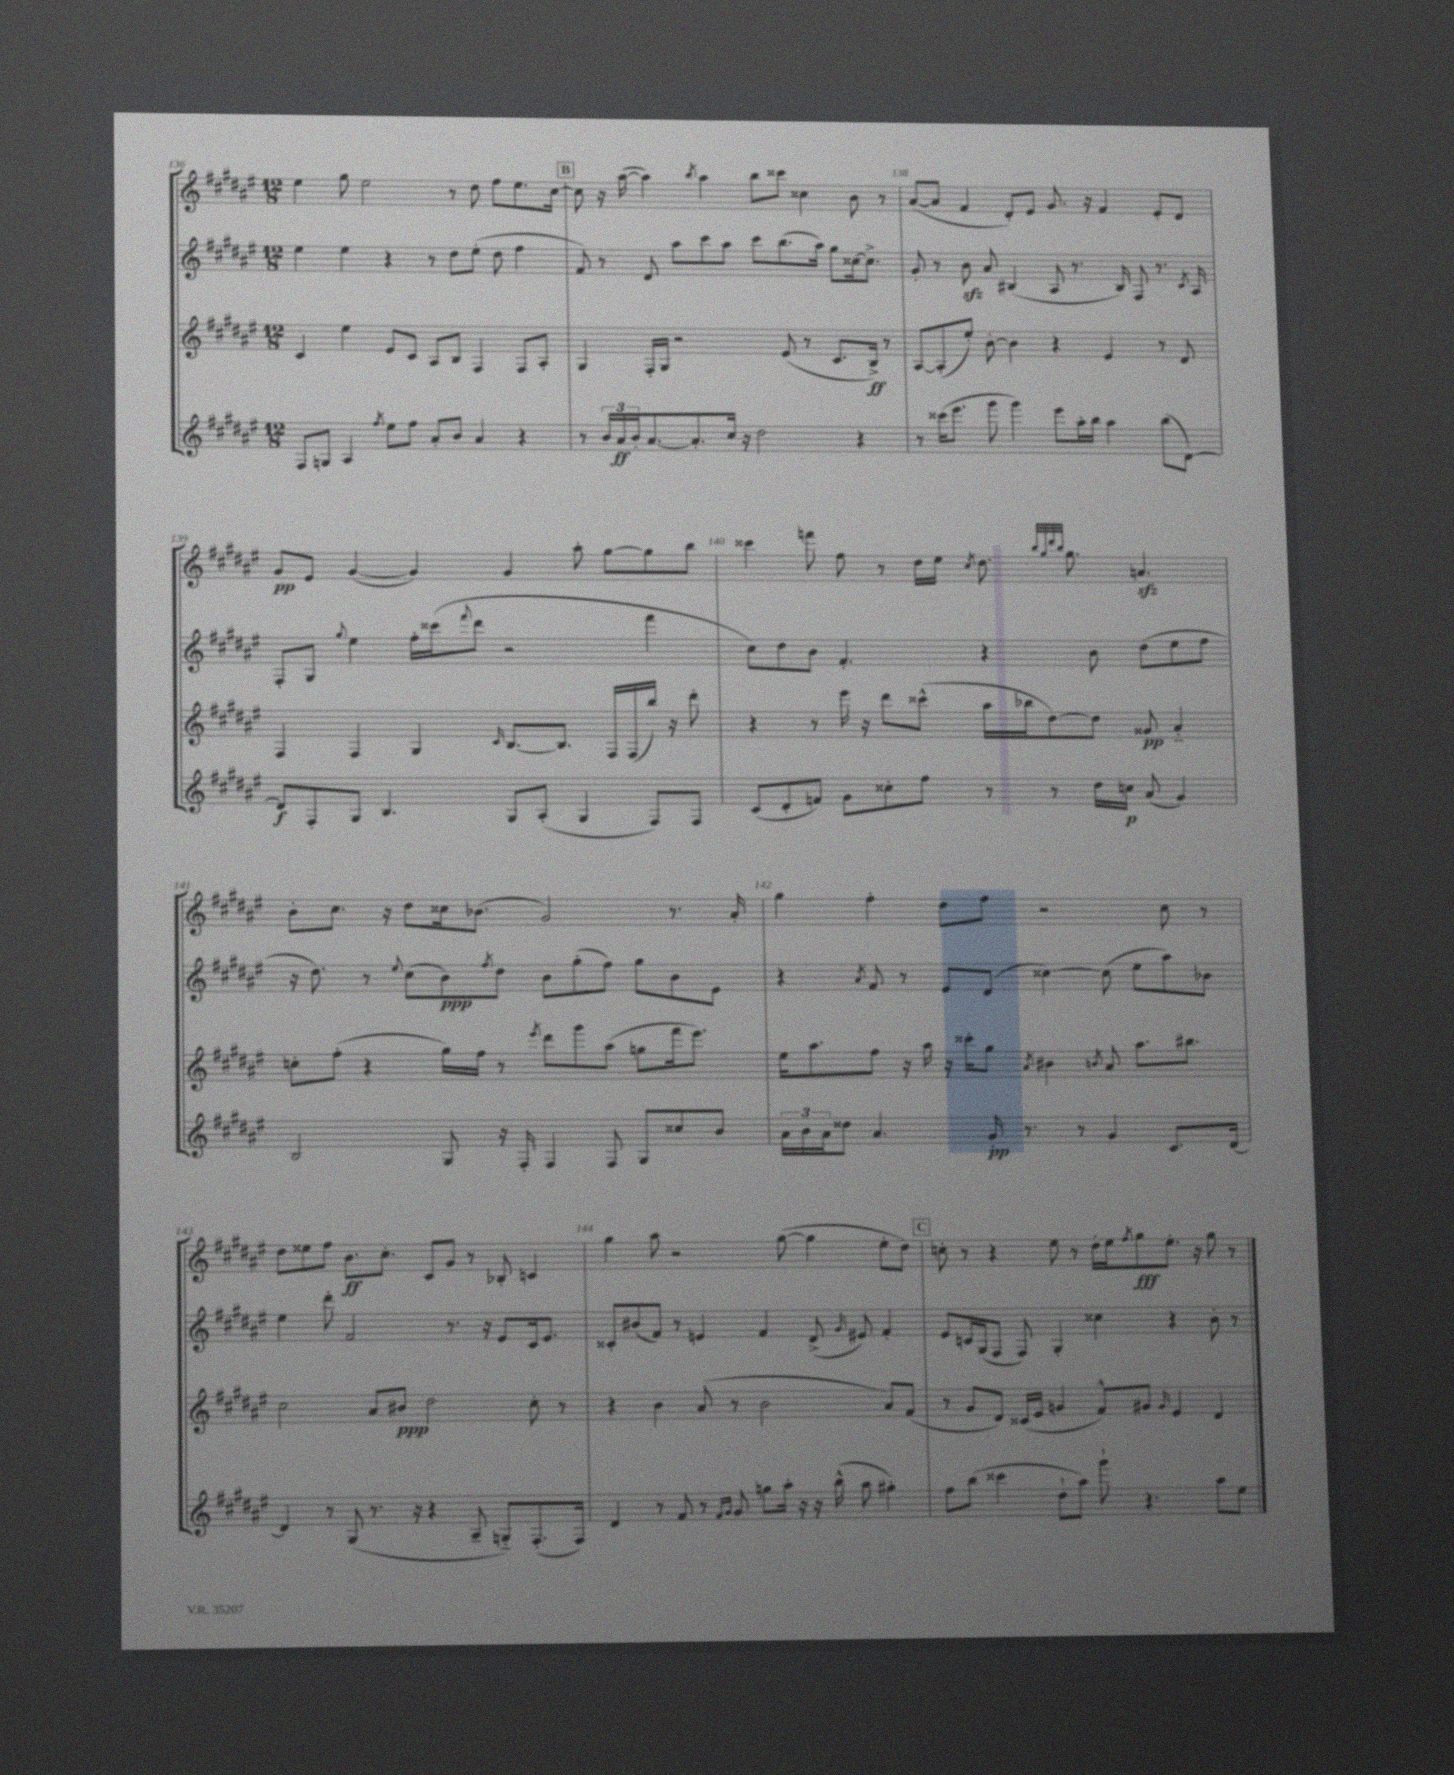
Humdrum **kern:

**kern	**kern	**kern	**kern
*staff4	*staff3	*staff2	*staff1
*clefG2	*clefG2	*clefG2	*clefG2
*k[f#c#g#d#a#e#]	*k[f#c#g#d#a#e#]	*k[f#c#g#d#a#e#]	*k[f#c#g#d#a#e#]
*M12/8	*M12/8	*M12/8	*M12/8
8F#	4c#	4ee#	4ee#
8G	.	.	.
4A#	4ee#	4ee#	8gg#
.	.	.	2ee#
8qff#	.	.	.
8ee#	8e#	4r	.
8ff#	8c#	.	.
8a#'	8A#	8r	.
8b	8B	8dd#	8r
4a#	4F#	(8ee#'	8dd#
.	.	8dd#	8ff#
4r	8F#	4ff#	8.ee#
.	8A#'	.	.
.	.	.	[16cc#
=	=	=	=
8r	4G#	8f#)	8cc#]
24b	.	8r	16r
24a#	.	.	.
.	.	.	([16aa#
24b'	.	.	.
[8.a#	16F#'	8d#	4aa#])
.	16G#	.	.
.	2r	8aa#	.
8.a#']	.	.	.
.	.	.	8qbb
.	.	8ccc#	4aa#
16cc#	.	8aa#	.
16r	.	.	.
2dd#	.	8ccc#	8bb
.	(8e#	(8.bb	8ccc##
.	8r	.	4cc##
.	.	16aa#)	.
.	8.c#	8gg#	.
4r	.	[16cc##	8b
.	16B^)	8.cc##^]	.
.	8r	.	8r
=	=	=	=
8r	[8A#	8g#'	([8a#
(16ccc##	(8A#']	8r	8a#]
8.eee#	.	.	.
.	8ee#')	8b	4f#
8ggg#	[8b'	8a#	.
4ggg#)	4b]	(4B#	8d#')
.	.	.	8e#
8eee#	4r	8A#	8.g#
16aa#'	.	8.r	.
16bb	.	.	16r
4aa#	4e#	.	4f#
.	.	16B#)	.
.	.	8F#	.
(8bb	8r	8.r	8e#'
[8d#)	8d#	.	8d#
.	.	8qc#	.
.	.	16A#	.
=	=	=	=
8d#]	4F#	8F#'	8g#
8F#'	.	8G#	8e#
.	.	8qqgg#	.
8G#	4F#	4ee#	([4g#
4.B	.	.	.
.	4G#	16ff#'	4g#])
.	.	(16ccc##	.
.	.	8qqfff#	.
.	.	8ddd#	.
.	16qqc#	.	.
8G#	[8.B	2r	4g#
(8A#'	.	.	.
.	8.B]	.	.
4G#	.	.	8aa#'
.	16F#	.	[8gg#
.	(16F#	.	.
8F#)	16bb)	4fff#	8gg#]
.	16r	.	.
8F#	8ddd#'	.	8bb
=	=	=	=
(8c#	4r	8cc#)	4ccc##
8d#'	.	8dd#	.
8f)	8r	8b	8fff
8g#	16eee#	4.f#'	8ff#
.	16r	.	.
8cc##'	8ddd#	.	8r
8ff#	(8ccc##^^	.	16dd#
.	.	.	16ee#
.	.	.	8qcc#
8r	16aa#	4r	8.dd#
.	16bb-	.	.
8r	[8dd#)	.	.
.	.	.	32qqbb
.	.	.	32qqgg#
.	.	.	32qqddd#
.	.	.	32qqbb
.	.	.	8.gg#
16dd#	8dd#]	8b	.
16cc	.	.	.
(8a#	8g##	(8dd#	4.a
4g#)	4a#'~	8ee#	.
.	.	8ff#	.
=	=	=	=
2B	8cc'	16r	8b'
.	.	8.dd#)	.
.	(8ff#'	.	8.cc#
.	4r	8r	.
.	.	.	16r
.	.	8qqee#	.
.	.	(8cc#	8dd#
8G#	16gg#)	8b)	16cc##
.	16ff#	.	(8.b-
.	.	8qff#	.
16r	8r	8dd#	.
16F#'	.	.	.
.	8qeee#	.	.
4F#	8ddd#	8b	2g#)
.	8ggg#	(8gg#'	.
8F#	(8aa#	8ff#)	.
8G#	8gg	8gg#	.
8cc##	16fff#	8b	8.r
.	8.eee#)	.	.
8b	.	8e#	.
.	.	.	16a#'
=	=	=	=
24a#	16ee#	4r	4gg#
24b	.	.	.
.	8.aa#	.	.
24a#	.	.	.
8dd##	.	.	.
.	.	8qa#	.
4.a#	8ff#	8f#	4ff#'
.	16r	8r	.
.	16aa#	.	.
.	16r	8e#	8dd#
.	16ccc##'	.	.
16g#'	8gg#	(8d#	8ff#
8.r	.	.	.
.	8qa#	.	.
.	4b#	[4cc##)	2r
8r	.	.	.
.	8qb	.	.
4g#	8a#	(8cc##]	.
.	8.aa#	8ee#	.
8.c#	.	8aa#)	8cc#
.	8.bb#	.	.
.	.	8b-	8r
[16d#	.	.	.
=	=	=	=
4d#]	2cc#	4ee#	8dd#
.	.	.	8ee##
8r	.	8ddd#'	8ff#
(8G#	.	2f#	8.b
8.r	8a#	.	.
.	.	.	8.cc#'
.	8b#	.	.
16r	.	.	.
4r	2dd#	.	8c#
.	.	8.r	8g#
8A#~	.	.	8r
.	.	16r	.
8G'~)	.	8e#	8B-'
(8.F#'	8cc#'	16c#	4c
.	.	8.e#	.
.	8r	.	.
16F#)	.	.	.
=	=	=	=
4d#	4r	8c##'	4gg#
.	.	(8b#	.
8r	4b	8f#)	8aa#
8f#	.	8r	2r
8r	(8a#	4e	.
16qqf#	.	.	.
16qqg#	.	.	.
8g#	8r	.	.
8gg	2b	4f#	.
16aa#'	.	.	([8gg#
16r	.	.	.
16r	.	(8d#^	4gg#]
(16bb^^	.	.	.
.	.	16qqg#	.
8aa#	.	8e#)	.
4gg#')	8a#)	4f#'	8ee#'
.	(8f#	.	8dd#)
=	=	=	=
8ff#	8r	8e#	8cc'
(8bb	8g#	16c	8r
.	.	(16G#	.
4ccc##	8d#)	8F#	4r
.	(16c##	8F#)	.
.	16e#	.	.
8dd#`	4g	4G#'	8ee#
8aa#)	.	.	8r
8ggg#`	8f#^^)	4cc##	16dd#'
.	.	.	16ee#
.	.	.	8qff#
4.r	8g#	.	8gg#
.	16qqg#	.	.
.	4e#	4r	8.ee#'
.	.	.	16r
8aa#	4d#	8b'	8gg#
8ee#	.	8r	8r
==	==	==	==
*-	*-	*-	*-
